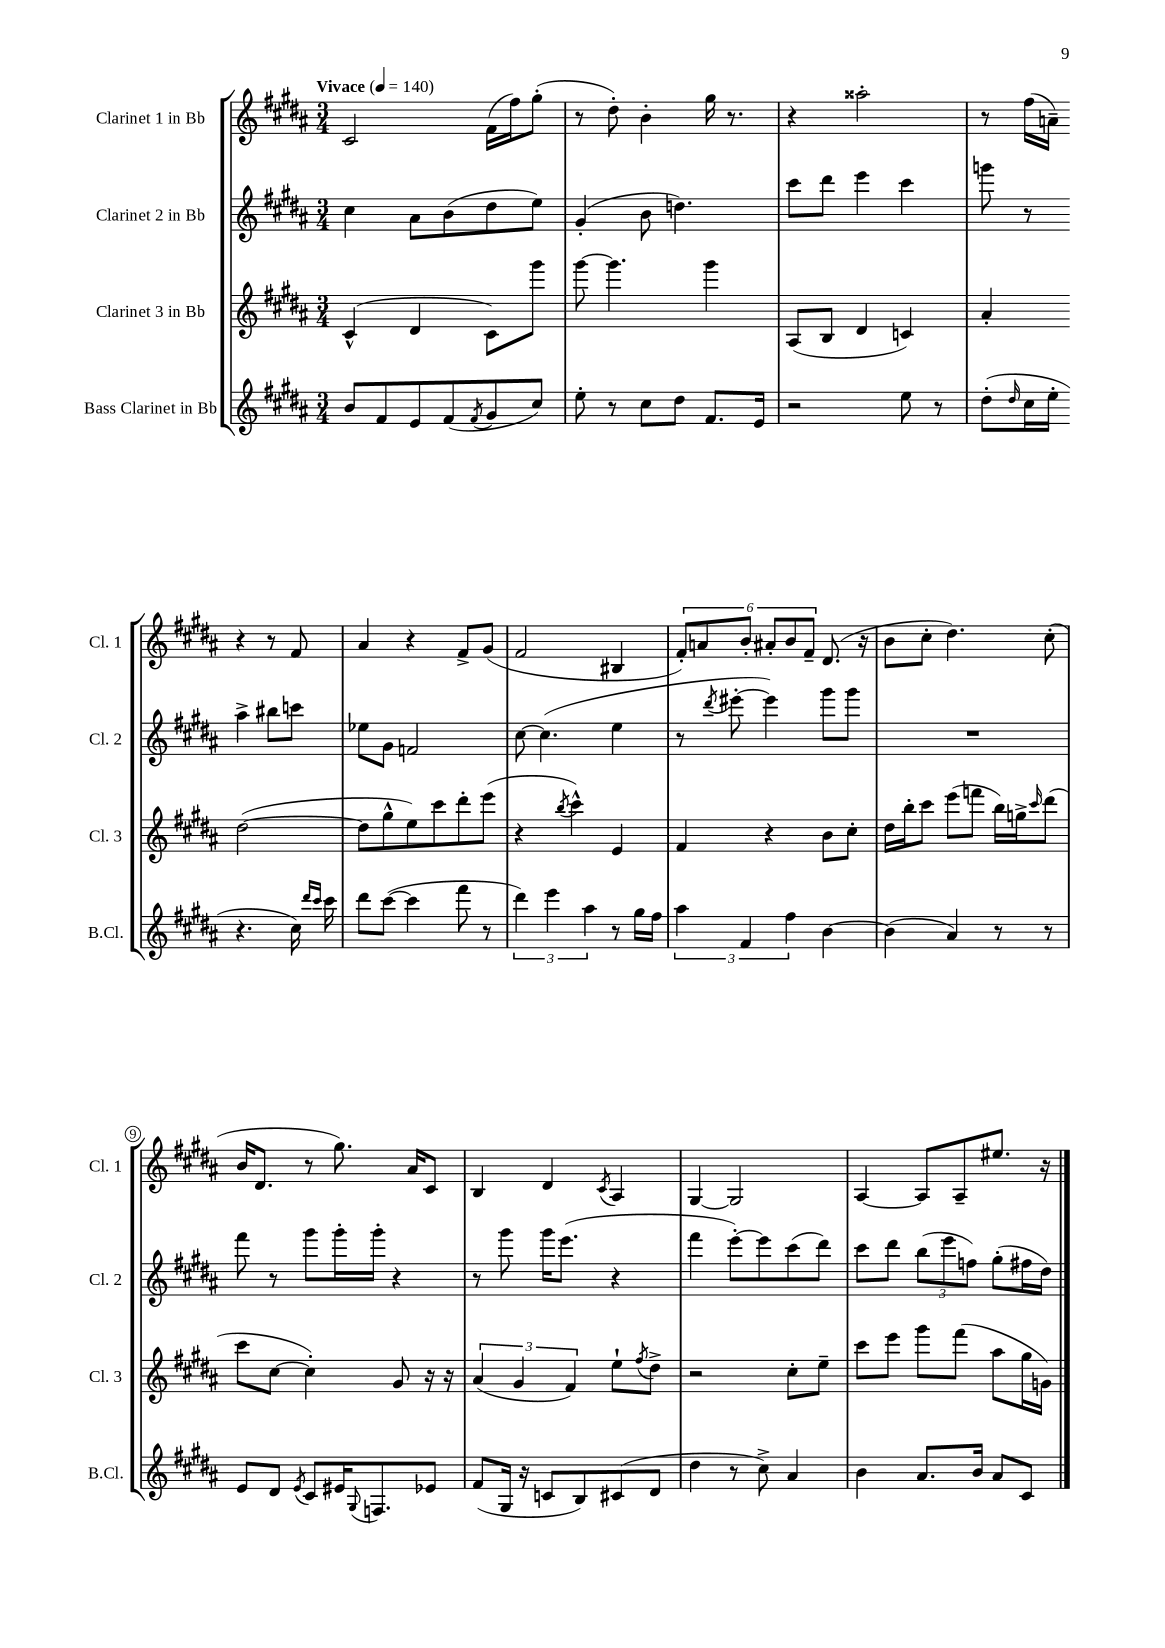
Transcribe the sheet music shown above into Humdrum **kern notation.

**kern	**kern	**kern	**kern
*part4	*part3	*part2	*part1
*staff4	*staff3	*staff2	*staff1
*I"Bass Clarinet in Bb	*I"Clarinet 3 in Bb	*I"Clarinet 2 in Bb	*I"Clarinet 1 in Bb
*I'B.Cl.	*I'Cl. 3	*I'Cl. 2	*I'Cl. 1
*clefG2	*clefG2	*clefG2	*clefG2
*k[f#c#g#d#a#]	*k[f#c#g#d#a#]	*k[f#c#g#d#a#]	*k[f#c#g#d#a#]
*M3/4	*M3/4	*M3/4	*M3/4
*MM140	*MM140	*MM140	*MM140
=1	=1	=1	=1
!	!	!	!LO:TX:a:B:t=Vivace
8b/L	(4c#^^/	4cc#\	2c#/
8f#/	.	.	.
8e/	4d#/	8a#\L	.
(8f#/	.	(8b\	.
8qf#/	.	.	.
8g#/	8c#\L)	8dd#\	(16f#\LL
.	.	.	16ff#\J)
8cc#/J)	8ggg#\J	8ee\J)	(8gg#'\J
=2	=2	=2	=2
8ee'\	[8ggg#\	(4g#'/	8r
8r	4.ggg#\]	.	8dd#'\)
8cc#\L	.	8b\	4b'\
8dd#\J	.	4.ddn\)	.
8.f#/L	4ggg#\	.	16gg#\
.	.	.	8.r
16e/Jk	.	.	.
=3	=3	=3	=3
2r	(8A#/L	8ccc#\L	4r
.	8B/J	8ddd#\J	.
.	4d#/	4eee\	2aa##X'\
8ee\	4cn/)	4ccc#\	.
8r	.	.	.
=4	=4	=4	=4
(8dd#'\L	4a#'/	8gggn\	8r
16qqdd#/	.	.	.
16cc#\L	.	8r	(16ff#\LL
16ee'\JJ	.	.	16an~\JJ)
4.r	([2dd#\	4aa#^\	4r
.	.	8bb#X\L	8r
16cc#\)	.	8cccn\J	8f#/
16qqddd#/LL	.	.	.
16qqccc#/JJ	.	.	.
16ccc#\	.	.	.
!!LO:LB:g=z
=5	=5	=5	=5
8ddd#\L	8dd#\L]	8ee-X\L	4a#/
([8ccc#\J	8gg#^^\	8g#\J	.
4ccc#\]	8ee\)	2fn/	4r
.	8ccc#\	.	.
8fff#\	8ddd#'\	.	8f#^/L
8r	(8eee\J	.	(8g#/J
=6	=6	=6	=6
6ddd#\)	4r	[8cc#\	2f#/
.	.	(4.cc#\]	.
6eee\	.	.	.
.	8qbb/	.	.
.	4ccc#^^\)	.	.
6aa#\	.	.	.
8r	4e/	4ee\	4B#X/
16gg#\LL	.	.	.
16ff#\JJ	.	.	.
=7	=7	=7	=7
6aa#\	4f#/	8r	12f#'/L)
.	.	.	12an/
.	.	8qddd#/	.
.	.	[8eee#X'\	.
6f#/	.	.	12b'/J
.	4r	4eee#\])	12a#X'/L
6ff#\	.	.	12b/
.	.	.	12f#~/J
[4b\	8b\L	8ggg#\L	(8.d#/
.	8cc#'\J	8ggg#\J	.
.	.	.	16r
=8	=8	=8	=8
(4b\]	16dd#\LL	2.r	8b\L
.	16bb'\J	.	.
.	8ccc#\J	.	8cc#'\J
4a#/)	(8eee\L	.	4.dd#\)
.	8fffn\J	.	.
8r	16bb\LL)	.	.
.	16ggn^\J	.	.
.	16qqccc#/	.	.
8r	(8ddd#\J	.	(8cc#'\
!!LO:LB:g=z
=9	=9	=9	=9
8e/L	8ccc#\L	8fff#\	16b/KL
.	.	.	8.d#/J
8d#/J	[8cc#\J	8r	.
8qe/	.	.	.
8c#/L	4cc#'\])	8ggg#\L	8r
16e#X/K	.	16ggg#'\L	8.gg#\)
8qqG#/	.	.	.
8.Fn/	.	16ggg#'\JJ	.
.	8g#/	4r	.
.	.	.	16a#/KL
8e-X/J	16r	.	8c#/J
.	16r	.	.
=10	=10	=10	=10
(8f#/L	(6a#/	8r	4B/
16G#/Jk	.	8ggg#\	.
.	6g#/	.	.
16r	.	.	.
8cn/L	.	16ggg#\KL	4d#/
.	.	(8.eee\J	.
.	6f#/)	.	.
8B/)	.	.	.
.	.	.	8qc#/
(8c#X/	8ee`\L	4r	4A#/
.	8qff#/	.	.
8d#/J	8dd#^\J	.	.
=11	=11	=11	=11
4dd#\	2r	4fff#\	[4G#/
8r	.	[8eee'\L)	2G#/]
8cc#^\)	.	8eee\]	.
4a#/	8cc#'\L	(8ccc#\	.
.	8ee~\J	8ddd#\J)	.
=12	=12	=12	=12
4b\	8ccc#\L	8ccc#\L	[4A#/
.	8eee\J	8ddd#\J	.
8.a#/L	8ggg#\L	(12bb\L	8A#/L]
.	.	12eee\	.
.	(8fff#\J	.	8A#~/
.	.	12ffn\J)	.
16b/Jk	.	.	.
8a#/L	8aa#\L	(8gg#'\L	8.ee#X/J
8c#/J	16gg#\L	16ff#X\L	.
.	16gn\JJ)	16dd#\JJ)	16r
==	==	==	==
*-	*-	*-	*-
